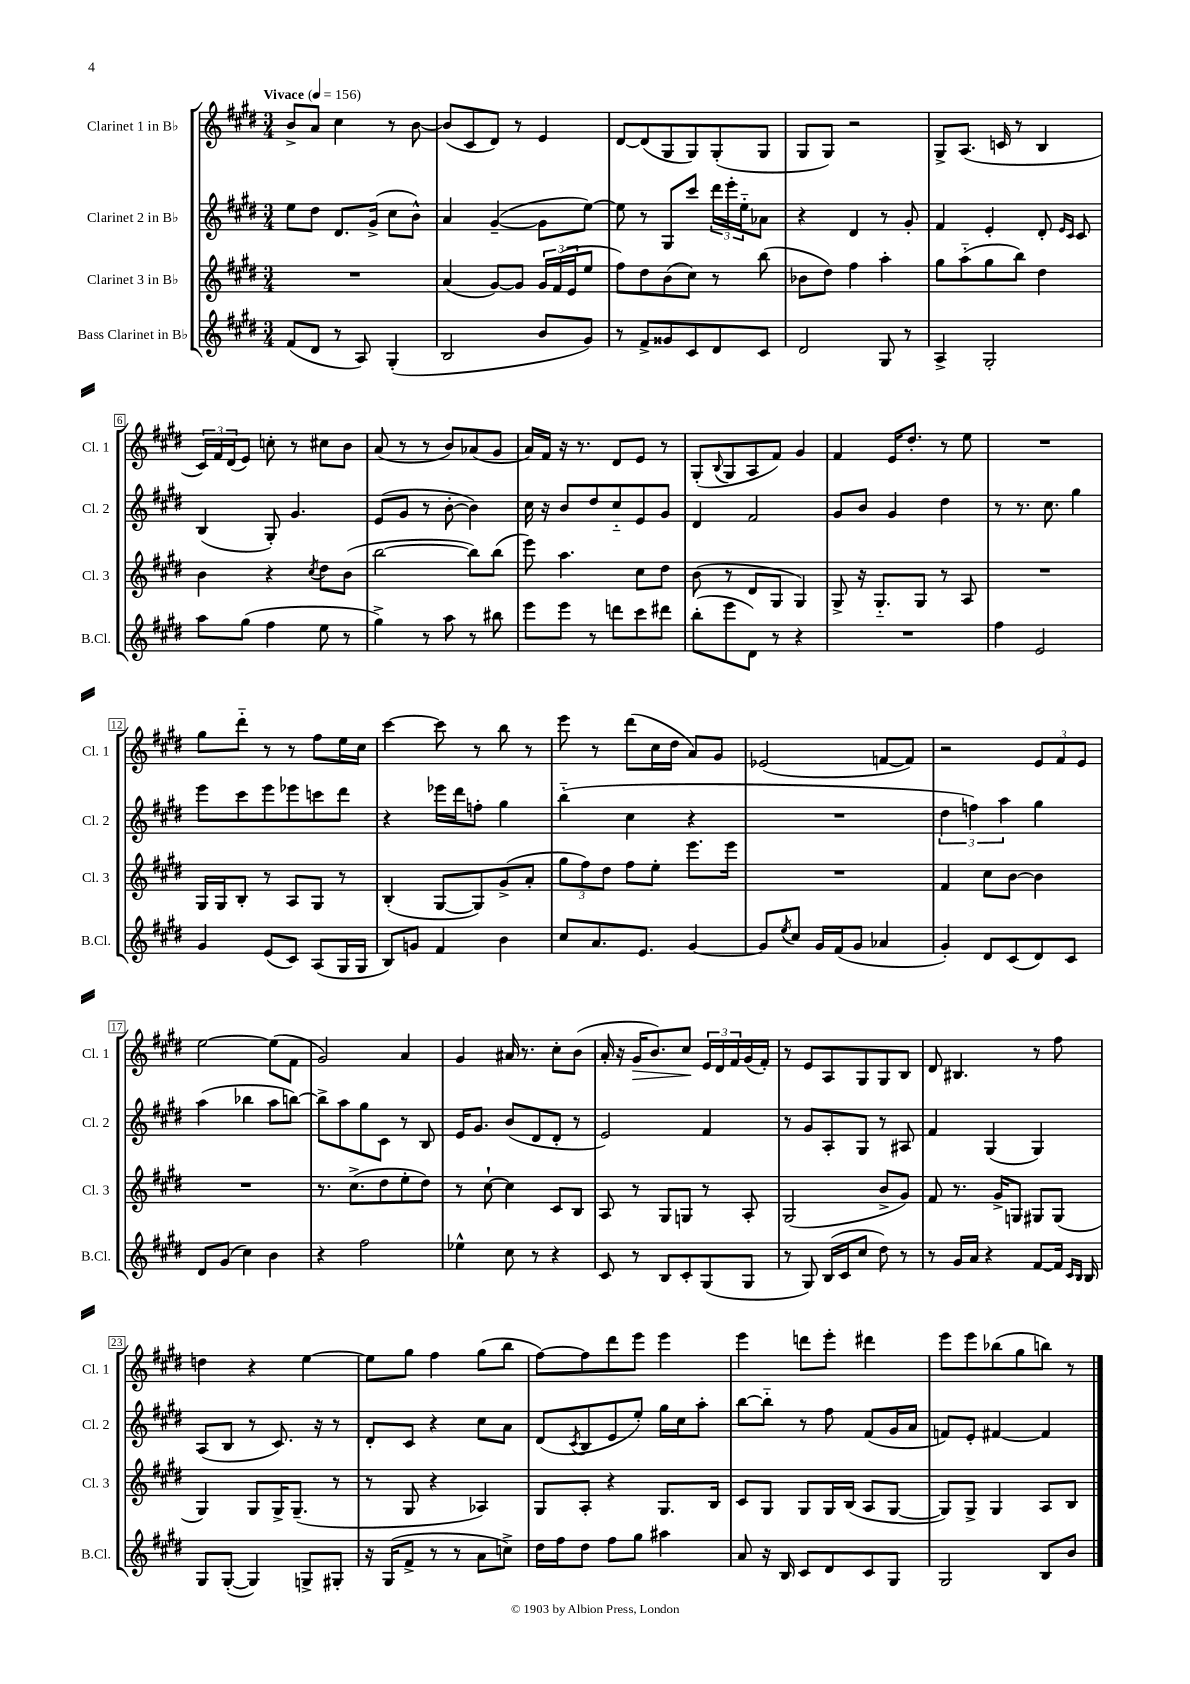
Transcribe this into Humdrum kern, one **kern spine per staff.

**kern	**kern	**kern	**kern	**dynam
*part4	*part3	*part2	*part1	*part1
*staff4	*staff3	*staff2	*staff1	*staff1
*I"Bass Clarinet in B♭	*I"Clarinet 3 in B♭	*I"Clarinet 2 in B♭	*I"Clarinet 1 in B♭	*
*I'B.Cl.	*I'Cl. 3	*I'Cl. 2	*I'Cl. 1	*
*clefG2	*clefG2	*clefG2	*clefG2	*
*k[f#c#g#d#]	*k[f#c#g#d#]	*k[f#c#g#d#]	*k[f#c#g#d#]	*
*M3/4	*M3/4	*M3/4	*M3/4	*
*MM156	*MM156	*MM156	*MM156	*
=1	=1	=1	=1	=1
!	!	!	!LO:TX:a:B:t=Vivace	!
(8f#/L	2.r	8ee\L	8b^/L	.
8d#/J	.	8dd#\J	8a/J	.
8r	.	8.d#/L	4cc#\	.
8A/)	.	.	.	.
.	.	(16g#^/Jk	.	.
(4G#'/	.	8cc#\L	8r	.
.	.	8b^^\J)	[8b\	.
=2	=2	=2	=2	=2
2B/	(4a/	4a/	(8b/L]	.
.	.	.	8c#/	.
.	[8g#/L)	([4g#~/	8d#/J)	.
.	8g#/J]	.	8r	.
8b/L	24g#/LL	8g#\L]	4e/	.
.	(24f#/	.	.	.
.	24e/J	.	.	.
8g#/J)	8ee/J	[8ee\J)	.	.
=3	=3	=3	=3	=3
8r	8ff#\L)	8ee\]	[8d#/L	.
8f#^/L	8dd#\	8r	(8d#/]	.
8g##X/	(8b\	8G#/L	8G#/	.
8c#/	8cc#\J)	8ccc#/J	8G#/)	.
8d#/	8r	24ddd#\LL	(8G#'/	.
.	.	24eee'\	.	.
.	.	24ee\J	.	.
8c#/J	(8bb\	8a-X\J	8G#/J	.
=4	=4	=4	=4	=4
2d#/	8b-X\L	4r	8G#/L	.
.	8dd#\J)	.	8G#/J)	.
.	4ff#\	4d#/	2r	.
8G#/	4aa'\	8r	.	.
8r	.	8g#'/	.	.
=5	=5	=5	=5	=5
4A^/	8gg#\L	4f#/	8G#^/L	.
.	(8aa\	.	(8.A/J	.
2G#'/	8gg#\	4e'/	.	.
.	.	.	16cn/	.
.	8bb\J)	.	8r	.
.	4dd#\	8d#'/	4B/	.
.	.	16qqe/LL	.	.
.	.	16qqc#/JJ	.	.
.	.	8c#/	.	.
!!LO:LB:g=z
=6	=6	=6	=6	=6
8aa\L	4b\	(4B/	24c#/LL)	.
.	.	.	24f#/	.
.	.	.	(24d#/J	.
(8gg#\J	.	.	8e/J)	.
4ff#\	4r	8G#'/)	8ccn'\	.
.	.	4.g#/	8r	.
.	8qcc#/	.	.	.
8ee\	8dd#\L	.	8cc#X\L	.
8r	(8b\J	.	8b\J	.
=7	=7	=7	=7	=7
4gg#^\)	[2bb\	(8e/L	(8a/	.
.	.	8g#/J	8r	.
8r	.	8r	8r	.
8aa\	.	[8b'\	8b/L)	.
8r	8bb\L])	4b\])	(8a-X/	.
8bb#X\	(8bb\J	.	8g#/J	.
=8	=8	=8	=8	=8
8eee\L	8eee\)	16cc#\	16a/LL)	.
.	.	16r	16f#/JJ	.
8eee\J	4.aa\	8b/L	16r	.
.	.	.	8.r	.
8r	.	8dd#/	.	.
8dddn\L	.	8cc#/	8d#/L	.
8ccc#\	8cc#\L	8e/	8e/J	.
8ddd#X\J	8dd#\J	8g#/J	8r	.
=9	=9	=9	=9	=9
(8bb'\L	(8b\	4d#/	(8G#'/L	.
.	.	.	8qqB/	.
8eee\	8r	.	8G#/	.
8d#\J)	8d#/L	2f#/	8A/	.
8r	8G#/J	.	8f#/J)	.
4r	4G#/)	.	4g#/	.
=10	=10	=10	=10	=10
2.r	8G#^/	8g#/L	4f#/	.
.	16r	8b/J	.	.
.	8.G#/L	.	.	.
.	.	4g#/	16e/KL	.
.	.	.	8.dd#'/J	.
.	8G#/J	.	.	.
.	8r	4dd#\	8r	.
.	8A/	.	8ee\	.
=11	=11	=11	=11	=11
4ff#\	2.r	8r	2.r	.
.	.	8.r	.	.
2e/	.	.	.	.
.	.	8.cc#\	.	.
.	.	4gg#\	.	.
!!LO:LB:g=z
=12	=12	=12	=12	=12
4g#/	16G#/LL	8eee\L	8gg#\L	.
.	16G#/J	.	.	.
.	8B'/J	8ccc#\	8ddd#\J	.
(8e/L	8r	8eee\	8r	.
8c#/J)	8A/L	8eee-X\	8r	.
(8A/L	8G#/J	8cccn\	8ff#\L	.
16G#/L	8r	8ddd#\J	16ee\L	.
16G#/JJ	.	.	16cc#\JJ	.
=13	=13	=13	=13	=13
8B/L)	(4B'/	4r	[4ccc#\	.
8gn/J	.	.	.	.
4f#/	[8G#/L	16eee-X\LL	8ccc#\]	.
.	.	16ddd#\J	.	.
.	8G#/])	8ffn'\J	8r	.
4b\	(8g#^/	4gg#\	8bb\	.
.	8a'/J	.	8r	.
=14	=14	=14	=14	=14
8cc#/L	12gg#\L	(4bb\	8eee\	.
.	12ff#\)	.	.	.
8.a/	.	.	8r	.
.	12dd#\J	.	.	.
.	8ff#\L	4cc#\	(8ddd#\L	.
8.e/J	.	.	.	.
.	8ee'\J	.	16cc#\L	.
.	.	.	16dd#\JJ	.
[4g#/	8.eee\L	4r	8a/L)	.
.	.	.	8g#/J	.
.	16eee\Jk	.	.	.
=15	=15	=15	=15	=15
8g#/L]	2.r	2.r	(2e-X/	.
8qee/	.	.	.	.
8cc#/J	.	.	.	.
16g#/LL	.	.	.	.
(16f#/J	.	.	.	.
8g#/J	.	.	.	.
4a-X/	.	.	[8fn/L	.
.	.	.	8f/J])	.
=16	=16	=16	=16	=16
4g#'/)	4f#/	6dd#\	2r	.
.	.	6ffn\)	.	.
8d#/L	8cc#\L	.	.	.
.	.	6aa\	.	.
(8c#/	[8b\J	.	.	.
8d#/)	4b\]	4gg#\	12e/L	.
.	.	.	12f#/	.
8c#/J	.	.	.	.
.	.	.	12e/J	.
!!LO:LB:g=z
=17	=17	=17	=17	=17
8d#/L	2.r	(4aa\	[2ee\	.
(8g#/J	.	.	.	.
4cc#\)	.	4bb-X\	.	.
4b\	.	8aa\L	(8ee\L]	.
.	.	[8bbn\J)	8f#\J	.
=18	=18	=18	=18	=18
4r	8.r	8bb^\L]	2g#/)	.
.	.	8aa\	.	.
.	(8.cc#^\L	.	.	.
2ff#\	.	8gg#\	.	.
.	8dd#\	8c#\J	.	.
.	8ee'\	8r	4a/	.
.	8dd#\J)	8B/	.	.
=19	=19	=19	=19	=19
4ee-X^^\	8r	16e/KL	4g#/	.
.	.	8.g#/J	.	.
.	[8cc#`\	.	.	.
8cc#\	4cc#\]	(8b/L	16a#X/	.
.	.	.	8.r	.
8r	.	8d#/	.	.
4r	8c#/L	8d#'/J	8cc#'\L	.
.	8B/J	8r	(8b\J	.
=20	=20	=20	=20	=20
8c#/	8A/	2e/)	16a'/	.
.	.	.	16r	.
!	!	!	!	!LO:HP:b
8r	8r	.	16g#/KL	>
.	.	.	8.b/)	.
8B/L	8G#/L	.	.	.
8c#'/	8Gn/J	.	8cc#/J	.
(8G#/	8r	4f#/	24e/LL	]
.	.	.	24d#/	.
.	.	.	24f#/	.
8G#/J	8A'/	.	(16g#/	.
.	.	.	16f#'/JJ)	.
=21	=21	=21	=21	=21
8r	(2G#/	8r	8r	.
8G#/)	.	8g#/L	8e/L	.
(16B/LL	.	8A'/	8A/	.
16c#/J	.	.	.	.
8cc#/J	.	8G#/J	8G#/	.
8dd#\)	8b^/L	8r	8G#/	.
8r	8g#/J)	8A#X/	8B/J	.
=22	=22	=22	=22	=22
8r	8f#/	4f#/	8d#/	.
16g#/LL	8.r	.	4.B#X/	.
16a/JJ	.	.	.	.
4r	.	(4G#/	.	.
.	16g#^/KL	.	.	.
.	8Gn/J	.	.	.
[8f#/L	8G#X/L	4G#/)	8r	.
16f#/Jk]	(8G#/J	.	8ff#\	.
16qqc#/LL	.	.	.	.
16qqB/JJ	.	.	.	.
16B/	.	.	.	.
!!LO:LB:g=z
=23	=23	=23	=23	=23
8G#/L	4G#/)	(8A/L	4ddn\	.
([8G#'/J	.	8B/J	.	.
4G#/])	8G#/L	8r	4r	.
.	16G#^/K	8.c#/)	.	.
.	(8.G#~/J	.	.	.
8Gn^/L	.	.	[4ee\	.
.	.	16r	.	.
8G#X'/J	8r	8r	.	.
=24	=24	=24	=24	=24
16r	8r	8d#'/L	8ee\L]	.
(16G#/KL	.	.	.	.
8f#^/J	8G#/	8c#/J	8gg#\J	.
8r	4r	4r	4ff#\	.
8r	.	.	.	.
8a\L	4A-X/)	8cc#\L	(8gg#\L	.
8ccn^\J)	.	8a\J	8bb\J	.
=25	=25	=25	=25	=25
16dd#\LL	8G#/L	(8d#/L	[8ff#\L)	.
16ff#\J	.	.	.	.
.	.	8qc#/	.	.
8dd#\J	8A'/J	8B/	8ff#\]	.
8ff#\L	4r	8e/	8ddd#\	.
8gg#\J	.	8ee'/J)	8eee\J	.
4aa#X\	8.G#/L	16gg#\LL	4eee\	.
.	.	16cc#\J	.	.
.	.	8aa'\J	.	.
.	16B/Jk	.	.	.
=26	=26	=26	=26	=26
8a/	8c#/L	[8bb\L	4eee\	.
16r	8G#/J	8bb\J]	.	.
16B/	.	.	.	.
8c#/L	8G#/L	8r	8dddn\L	.
8d#/	16G#/L	8ff#\	8eee'\J	.
.	(16B/JJ	.	.	.
8c#/	8A/L	(8f#/L	4ddd#X\	.
8G#/J	[8G#/J	16g#/L	.	.
.	.	16a/JJ	.	.
=27	=27	=27	=27	=27
2G#/	8G#/L])	8fn/L)	8eee\L	.
.	8G#^/J	8e'/J	8eee\	.
.	4G#/	[4f#X/	(8bb-X\	.
.	.	.	8gg#\	.
8B/L	8A/L	4f#/]	8bbn\J)	.
8b/J	8B/J	.	8r	.
==	==	==	==	==
*-	*-	*-	*-	*-
